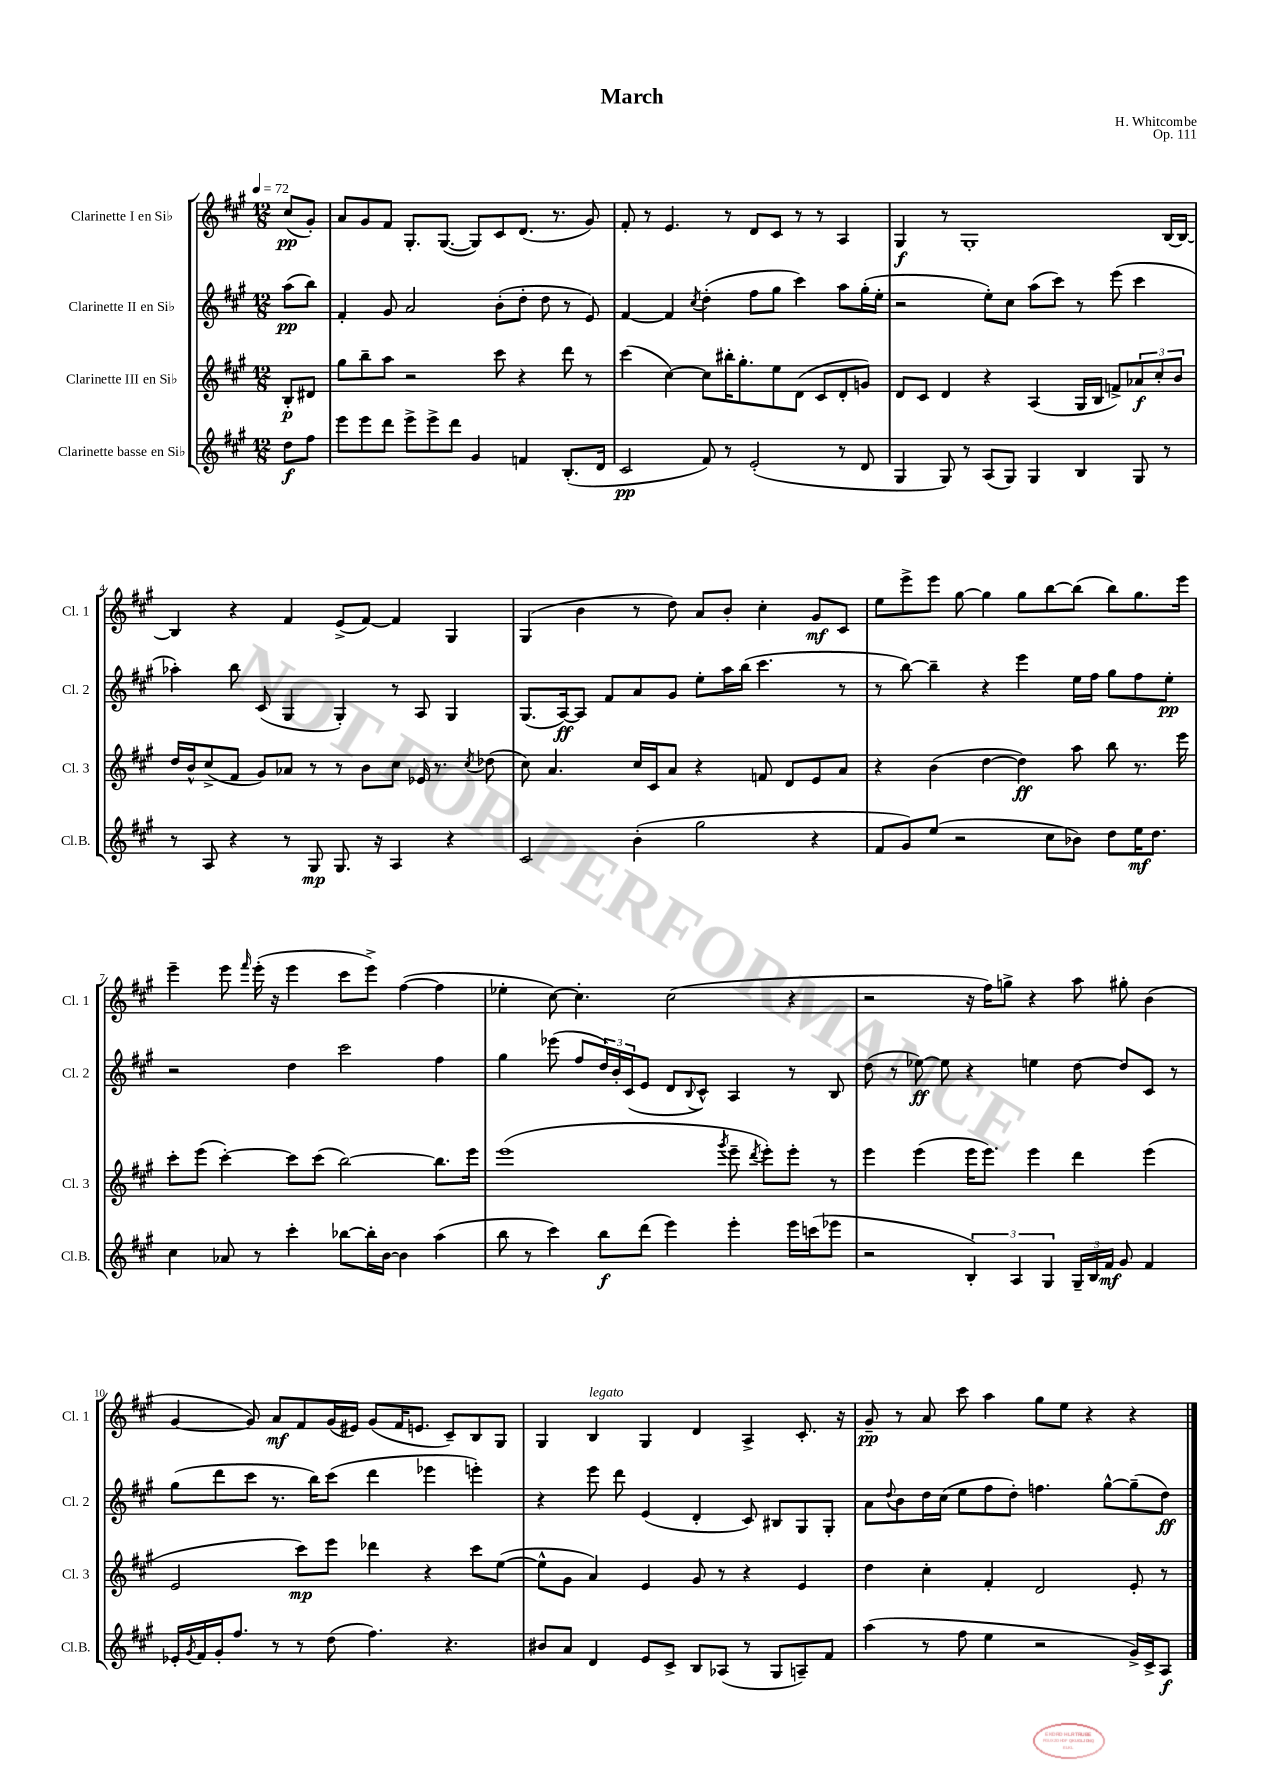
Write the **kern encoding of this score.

**kern	**kern	**kern	**kern
*staff4	*staff3	*staff2	*staff1
*clefG2	*clefG2	*clefG2	*clefG2
*k[f#c#g#]	*k[f#c#g#]	*k[f#c#g#]	*k[f#c#g#]
*M12/8	*M12/8	*M12/8	*M12/8
*MM72	*MM72	*MM72	*MM72
8dd	8B'	(8aa	(8cc#
8ff#	8d#	8bb)	8g#')
=	=	=	=
8eee	8gg#	4f#'	8a
8eee	8bb~	.	8g#
8ddd	8aa	8g#	8f#
8eee^	2r	2a	8.G#'
8eee^	.	.	.
.	.	.	([8.G#
8ddd	.	.	.
4g#	.	.	8G#])
.	8ccc#	(8b'	8c#
4f	4r	8dd'	(8.d
.	.	8dd	.
.	.	.	8.r
(8.B'	8ddd	8r	.
.	8r	8e)	8g#)
16d	.	.	.
=	=	=	=
2c#	(4ccc#	[4f#	8f#'
.	.	.	8r
.	[4cc#)	4f#]	4.e
.	.	8qcc#	.
8f#)	8cc#]	(4dd'	.
8r	16bb#'	.	8r
.	8.gg#'	.	.
(2e'	.	8ff#	8d
.	8ee	8gg#	8c#
.	(8d	4ccc#)	8r
.	8c#	.	8r
8r	8d'	8aa	4A
8d	8g)	(16gg#'	.
.	.	16ee'	.
=	=	=	=
4G#	8d	2r	4G#
.	8c#	.	.
8G#)	4d	.	8r
8r	.	.	1G#'
(8A	4r	8ee')	.
8G#)	.	8cc#	.
4G#	(4A	(8aa	.
.	.	8ccc#)	.
4B	16G#	8r	.
.	16B	.	.
.	8f^)	(8eee	.
8G#	12a-	4ccc#	.
.	12cc#'	.	.
8r	.	.	[16B
.	12b	.	.
.	.	.	16B_
=	=	=	=
8r	16dd	4aa-')	4B]
.	16b^^	.	.
8A	(8cc#^	.	.
4r	8f#	8bb	4r
.	8g#)	(8c#	.
8r	8a-	4G#	4f#
8G#	8r	.	.
8.G#	8r	4G#')	(8e^
.	8b	.	[8f#)
16r	.	.	.
4A	8cc#	8r	4f#]
.	16e-	8A	.
.	8.r	.	.
4r	.	4G#	4G#
.	8qcc#	.	.
.	(8dd-	.	.
=	=	=	=
2c#	8cc#)	(8.G#	(4G#
.	4.a	.	.
.	.	[16A)	.
.	.	8A]	4b
.	.	8f#	.
(4b'	16cc#	8a	8r
.	16c#	.	.
.	8a	8g#	8dd)
2gg#	4r	8ee'	8a
.	.	16aa	8b'
.	.	(16bb	.
.	8f	4.ccc#	4cc#'
.	8d	.	.
4r	8e	.	8g#
.	8a	8r	8c#
=	=	=	=
8f#	4r	8r	8ee
8g#)	.	[8bb)	8eee^
(8ee	(4b	4bb~]	8eee
2r	.	.	[8gg#
.	[4dd	4r	4gg#]
.	4dd])	4eee	8gg#
8cc#	.	.	[8bb
8b-)	8aa	16ee	(8bb]
.	.	16ff#	.
8dd	8bb	8gg#	8bb)
16ee	8.r	8ff#	8.gg#
8.dd	.	.	.
.	.	8ee'	.
.	16eee	.	16eee
=	=	=	=
4cc#	8ccc#'	2r	4eee~
.	(8eee	.	.
8a-	[4ccc#')	.	8eee
.	.	.	16qqfff#
8r	.	.	(16eee'
.	.	.	16r
4ccc#'	8ccc#]	4dd	4eee
.	(8ccc#	.	.
[8bb-	[2bb)	2ccc#	8ccc#
16bb-']	.	.	8eee^)
[16b	.	.	.
4b]	.	.	([4ff#
(4aa	8.bb]	4ff#	4ff#]
.	16eee	.	.
=	=	=	=
8bb	(1eee	4gg#	4ee-'
8r	.	.	.
4ccc#)	.	(8eee-	[8cc#)
.	.	8ff#	4.cc#']
8bb	.	24dd)	.
.	.	24b'	.
.	.	(24c#	.
(8ddd	.	8e	.
4eee)	.	8d	(2cc#
.	.	8qqB	.
.	.	8c#^^)	.
.	8qggg#	.	.
4eee'	8eee~	4A	.
.	8qddd	.	.
.	8eee')	.	.
16eee	8eee'	8r	4r
(16ccc	.	.	.
8eee-	8r	8B	.
=	=	=	=
2r	4eee	(8dd	2r
.	.	8r	.
.	(4eee	[8ee-)	.
.	.	8ee-]	.
6B')	16eee	4r	16r
.	8.eee)	.	16ff#)
.	.	.	8gg^
6A	.	.	.
.	4eee	4ee	4r
6G#	.	.	.
24G#~	4ddd	[8dd	8aa
24B	.	.	.
24f#	.	.	.
8g#	.	8dd]	8gg#'
4f#	(4eee	8c#	(4b
.	.	8r	.
=	=	=	=
16e-'	2e	(8gg#	[4g#
8qg#	.	.	.
16f#	.	.	.
16g#'	.	8ddd	.
8.ff#	.	.	.
.	.	8ccc#	8g#])
8r	.	8.r	8a
8r	8ccc#)	.	8f#
.	.	16bb)	.
(8dd	8eee	(8ccc#	(16g#
.	.	.	16e#)
4.ff#)	4ddd-	4ddd	(8g#
.	.	.	16f#
.	.	.	8.e
.	4r	4eee-	.
4.r	.	.	8c#~)
.	8ccc#	4eee')	8B
.	([8ee	.	8G#
=	=	=	=
8b#	8ee^^]	4r	4G#
8a	8g#	.	.
4d	4a)	8eee	4B
.	.	8ddd	.
8e	4e	(4e	4G#
8c#^	.	.	.
8B	8g#	4d'	4d
(8A-	8r	.	.
8r	4r	8c#)	4A^
8G#	.	8B#	.
8A~)	4e	8G#	8.c#'
8f#	.	8G#'	.
.	.	.	16r
=	=	=	=
(4aa	4dd	8a	8g#~
.	.	8qqdd	.
.	.	8b	8r
8r	4cc#'	16dd	8a
.	.	(16cc#	.
8ff#	.	8ee	8ccc#
4ee	4f#'	8ff#	4aa
.	.	8dd')	.
2r	2d	4.ff	8gg#
.	.	.	8ee
.	.	.	4r
.	.	[8gg#^^	.
16g#^)	8e'	(8gg#~]	4r
16c#^	.	.	.
8A	8r	8dd)	.
==	==	==	==
*-	*-	*-	*-
